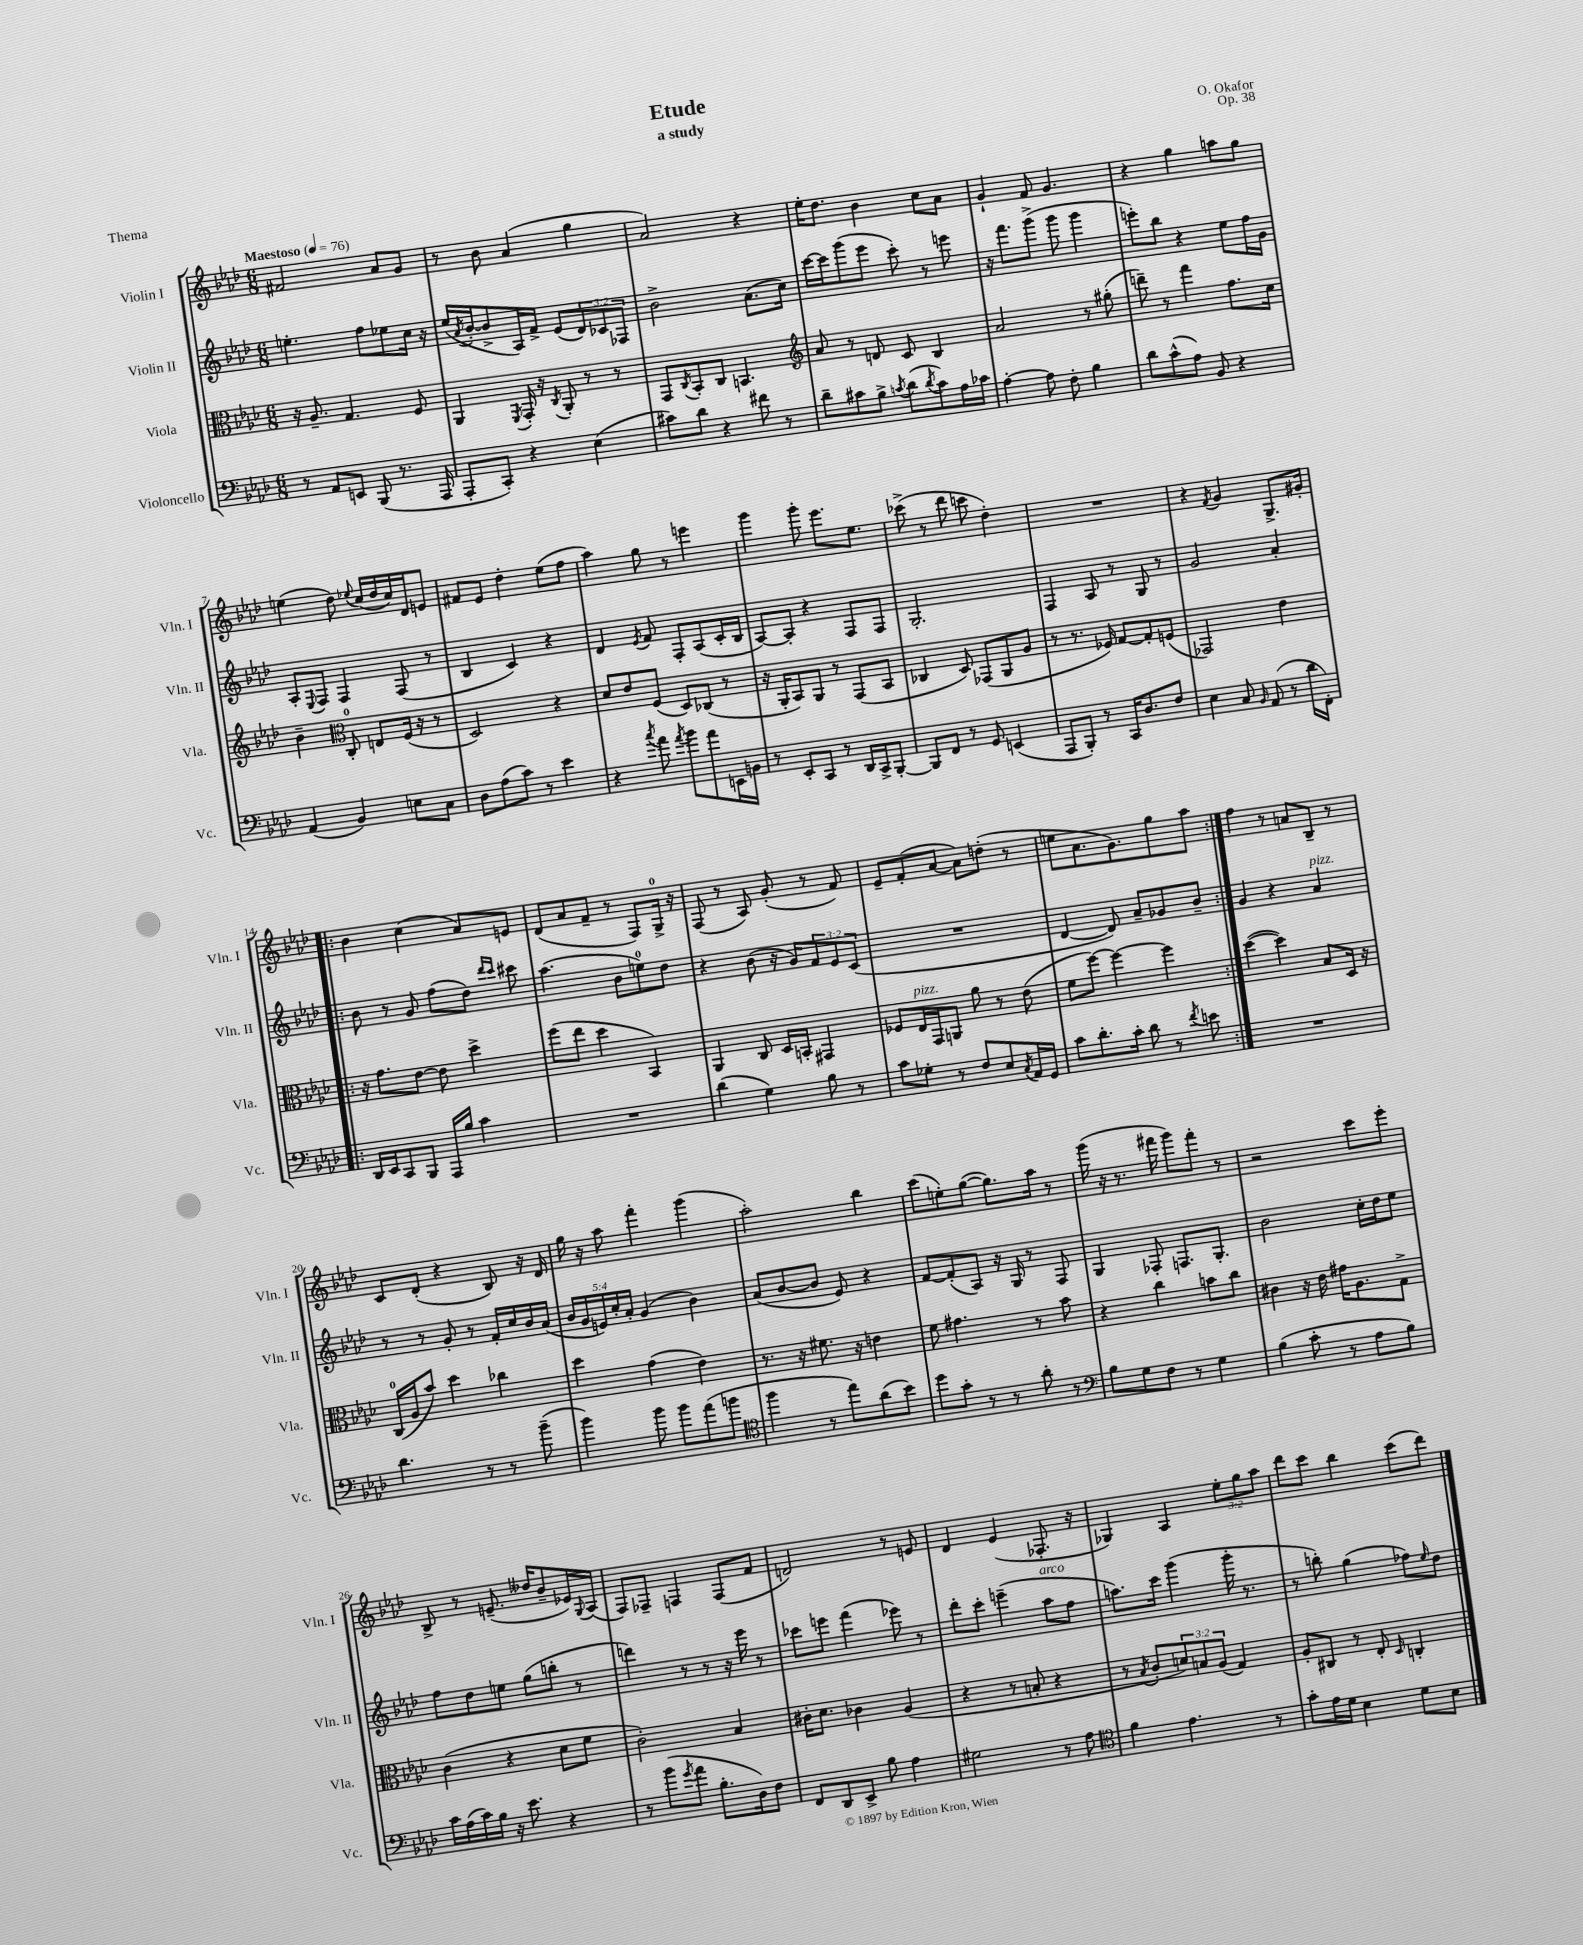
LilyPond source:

\header { title = "Etude" composer = "O. Okafor" subtitle = "a study" opus = "Op. 38" piece = "Thema" }
<<
\new StaffGroup <<
\new Staff = "s0" \with { instrumentName = "Violin I" shortInstrumentName = "Vln. I" } {
    \clef treble \key aes \major \numericTimeSignature \time 6/8 \override Staff.TupletNumber.text = #tuplet-number::calc-fraction-text \tempo "Maestoso" 4 = 76
    fis'2 aes'8 g'8 |
    r8 bes'8 aes'4( g''4 |
    aes'2) r4 |
    ees''16-. des''8. bes'4 c''8 aes'8 |
    g'4-! f'8 g'4. |
    r4 g''4 a''8 g''8 |
    e''4( des''8) \appoggiatura { ees''8 } c''16( des''16 c''16) des'16 e'8 |
    fis'8 ees'8 des''4-. ees''8( f''8 |
    aes''4) g''8 r8 e'''4 |
    g'''4 g'''8-. ees'''8. ees''8. |
    ces'''8->( r8 des'''8 c'''8 des''4-.) |
    R2. |
    r4 \acciaccatura { f'8 } g'4 g8.-> gis'16-. |
    \repeat volta 2 { bes'4 c''4( aes'8) e'8 |
    des'8( aes'8 f'8-- r8 f8) g16-0-> r16 |
    f8( r8 aes8) g'8-.( r8 f'8) |
    ees'8-- f'8-.( aes'8~ aes'8) d''8-.( r8 |
    e''8 aes'8. g'8.) g''8 aes''8 | }
    f''4 r8 a'8 bes8-- r8 |
    c'8 des'8-.( r4 bes8) r16 des'16 |
    g''16 r16 aes''8 f'''4-. g'''4( |
    aes''2-.) bes''4 |
    c'''8( e''8-.) g''8~( g''8.) aes''16 r8 |
    g'''16( r16 r8. fis'''16 g'''8) fis'''8-. r8 |
    r2 c'''8 ees'''8-. |
    bes8-> r8 e'8.--( deses''16 bes'8-- ees'16) \appoggiatura { g8 } aes16( |
    f8) fes8-- f4 f8( f'8 |
    d'2) r8 e'8 |
    des'4 ees'4( fes8.-. r16 |
    ges4) aes4 \tuplet 3/2 { ees''8-. g''8 aes''8 } |
    des'''8 c'''8 bes''4 c'''8( des'''8) \bar "|." |
}
\new Staff = "s1" \with { instrumentName = "Violin II" shortInstrumentName = "Vln. II" } {
    \clef treble \key aes \major \numericTimeSignature \time 6/8 \override Staff.TupletNumber.text = #tuplet-number::calc-fraction-text
    e''4.-. f''8 ees''8 c''16 r16 |
    ees''16( \acciaccatura { aes'8 } bes'16~-. bes'8-> aes16) f'16-> ees'8( \tuplet 3/2 { des'8) ces'8 fes8 } |
    bes'2-> aes'8.( c''16) |
    c'''16~ c'''16 g'''8( ees'''8 c'''8-.) r8 e'''8 |
    r16 f'''8. g'''8->( g'''8 g'''4 |
    e'''8-.) bes''8 r4 ees''8 f''16 g'16 |
    aes8-. \appoggiatura { ees8 } f8 f4 f8( r8 |
    bes4 c'4) r4 |
    des'4 \acciaccatura { ees'8 } f'8 f8-. aes8( c'16-. bes16 |
    aes8~) aes8-. r4 f8 f8 |
    g2.-. |
    f4 aes8 r8 g8 r8 |
    g'2 aes'4-. |
    \repeat volta 2 { bes'8 r8 g'8 f''8( des''8) \grace { des'''16 c'''16 } cis'''8 |
    aes''4.( bes'8 e''8-0) des''8 |
    r4 bes'8( r16 g'16) \tuplet 3/2 { f'8 ees'8 c'8( } |
    R2. |
    des'4~ des'8) aes'8-- ges'8 bes'8-- | }
    g'4 r4 aes'4^\markup { \italic "pizz." } |
    r8 r8 g'8-. r8 f'16-. c''16 bes'16 aes'16( |
    \tuplet 5/4 { bes'16 g'16 e'16) c''16-. aes'16-. } g'4( bes'4) |
    aes'8( bes'8~ bes'8 ees'8) r4 |
    f'8~ f'8-.( aes8) r16 g16 r8 f8 |
    g4 fes8-. f8. g8.-. |
    bes'2 c''16-. des''16 ees''8 |
    f''8 des''8 e''8 g''8( b''8-. r8 |
    d'''4) r8 r8 r16 ees'''16 r8 |
    ces'''8 e'''8 f'''4( ees'''8) r8 |
    des'''8-. c'''8-. e'''4--( aes''8^\markup { \italic "arco" } f''8 |
    a''8.) c'''16 g'''4( g'''16-. r8. |
    r8 b''8-.) g''4( fes''8) \grace { ees''16 } des''8 \bar "|." |
}
\new Staff = "s2" \with { instrumentName = "Viola" shortInstrumentName = "Vla." } {
    \clef alto \key aes \major \numericTimeSignature \time 6/8 \override Staff.TupletNumber.text = #tuplet-number::calc-fraction-text
    r16 aes8.-- g4. f8 |
    aes,4 \acciaccatura { f,8 } g,16-. r16 \acciaccatura { c8 } aes,8-. r8 r8 |
    g,8 \acciaccatura { c8 } bes,8-. c8 b,4. |
    \clef treble aes'8 r8 d'8 c'8 bes4 |
    aes'2 r8 gis''8-.( |
    d'''8--) r8 f'''4 f''8. c''16 |
    bes'4-- \clef alto c8-0-. e8 f16( r16 r8 |
    des2) r4 |
    des'8 ees'8 f8( des8) ces8( r8 |
    r16 aes,16-. bes,8) aes,8 r8 g,8( bes,8 |
    ces4 des8) ges,8( aes,8 aes8 |
    r8 r8. fes16) g8~ g8-. f8( |
    ges,2) ees'4 |
    \repeat volta 2 { r16 g'8. ees'8~ ees'8 des''4-> |
    f''8( ees''8 des''4 bes,4) |
    aes,4 c8 des16 b,16-. gis,4 |
    fes8 ees16^\markup { \italic "pizz." } g,16 a,8 aes'8 r8 ees'8( |
    f'8 f''8~) f''4~ f''4 | }
    des''4~( des''4) bes8 des16 r16 |
    c16-0( aes16 bes'8) des''4 ces''4 |
    des''4 g'4( ees'4) |
    r8. r16 fis'8. r16 e'4 |
    f'8 gis'4. r8 bes'8 |
    r4 c''4 b'8 c''8 |
    cis'4 r16 ees'16 gis'16 aes8. g8-> |
    c'4( r4 des'8 f'8 |
    c'2-.) bes4 |
    cis'16-. des'8. ces'4 aes4( |
    r4 r8 b8-. r4 |
    r8 \acciaccatura { bes8 } c'8-. \tuplet 3/2 { d'8) b8 aes8( } g4) |
    aes8-. cis8 r8 ees8-. \grace { des16 } c4-. \bar "|." |
}
\new Staff = "s3" \with { instrumentName = "Violoncello" shortInstrumentName = "Vc." } {
    \clef bass \key aes \major \numericTimeSignature \time 6/8
    r8 aes,8 e,8 bes,,8( r8. aes,,16 |
    aes,,8-. c,8-.) r4 ees4( |
    cis'8) des'8 r4 fis'8 r8 |
    des'8-- cis'8 bes8-> \acciaccatura { c'8 } des'8( \acciaccatura { des'8 } c'8) aes16 ces'16 |
    aes4~-. aes8 f8-. bes4 |
    des'8 c'8-^( aes8) bes,8 r4 |
    aes,4( bes,4) e8 c8 |
    des8 aes8( c'8) r8 ees'4 |
    r4 \acciaccatura { c''8 } aes'8 \acciaccatura { aes'8 } bes'8 aes'8 e,16 b,16 |
    r8 ees,8-. c,8 r8 des,16 c,16-> bes,,8~-. |
    bes,,8 f,8 r8 g,8 e,4( |
    aes,,8 bes,,8-.) r8 c,16 des8. f8 |
    ees4 c8 \grace { bes,16 } aes,8( r8 des'16 f,16-.) |
    \repeat volta 2 { des,16 ees,16 c,8 bes,,8 aes,,16 bes16 c'4 |
    R2. |
    des'4( g4) bes8 r8 |
    c'8 ges8-. r8 f8 ees8 \acciaccatura { c8 } aes,16 g,16 |
    c'8 des'8.-. c'16-. des'8 r8 \acciaccatura { f'8 } e'8 | }
    R2. |
    des'4. r8 r8 bes'8--( |
    bes'4) bes'8 bes'8 aes'8( b'8 |
    \clef tenor f''4 r8 ees''8) aes'8( bes'8) |
    des''8 g'8-. r8 r8 aes'8-. r8 |
    \clef bass bes8 g8 f8 r8 g4 |
    bes4( c'8-. r8 aes8 bes8) |
    c'16 aes16( c'16) bes16 r16 ees'8. r4 |
    r8 bes'8( \acciaccatura { g'8 } aes'8 bes8.-. des16) f8 |
    f,8 des,8 ees,8-> bes8 aes4 |
    gis2 r8 aes8 |
    \clef tenor f'4 ees'4. r8 |
    g'8-. ees'16 des'16 bes4 des'8 bes8 \bar "|." |
}
>>
>>
